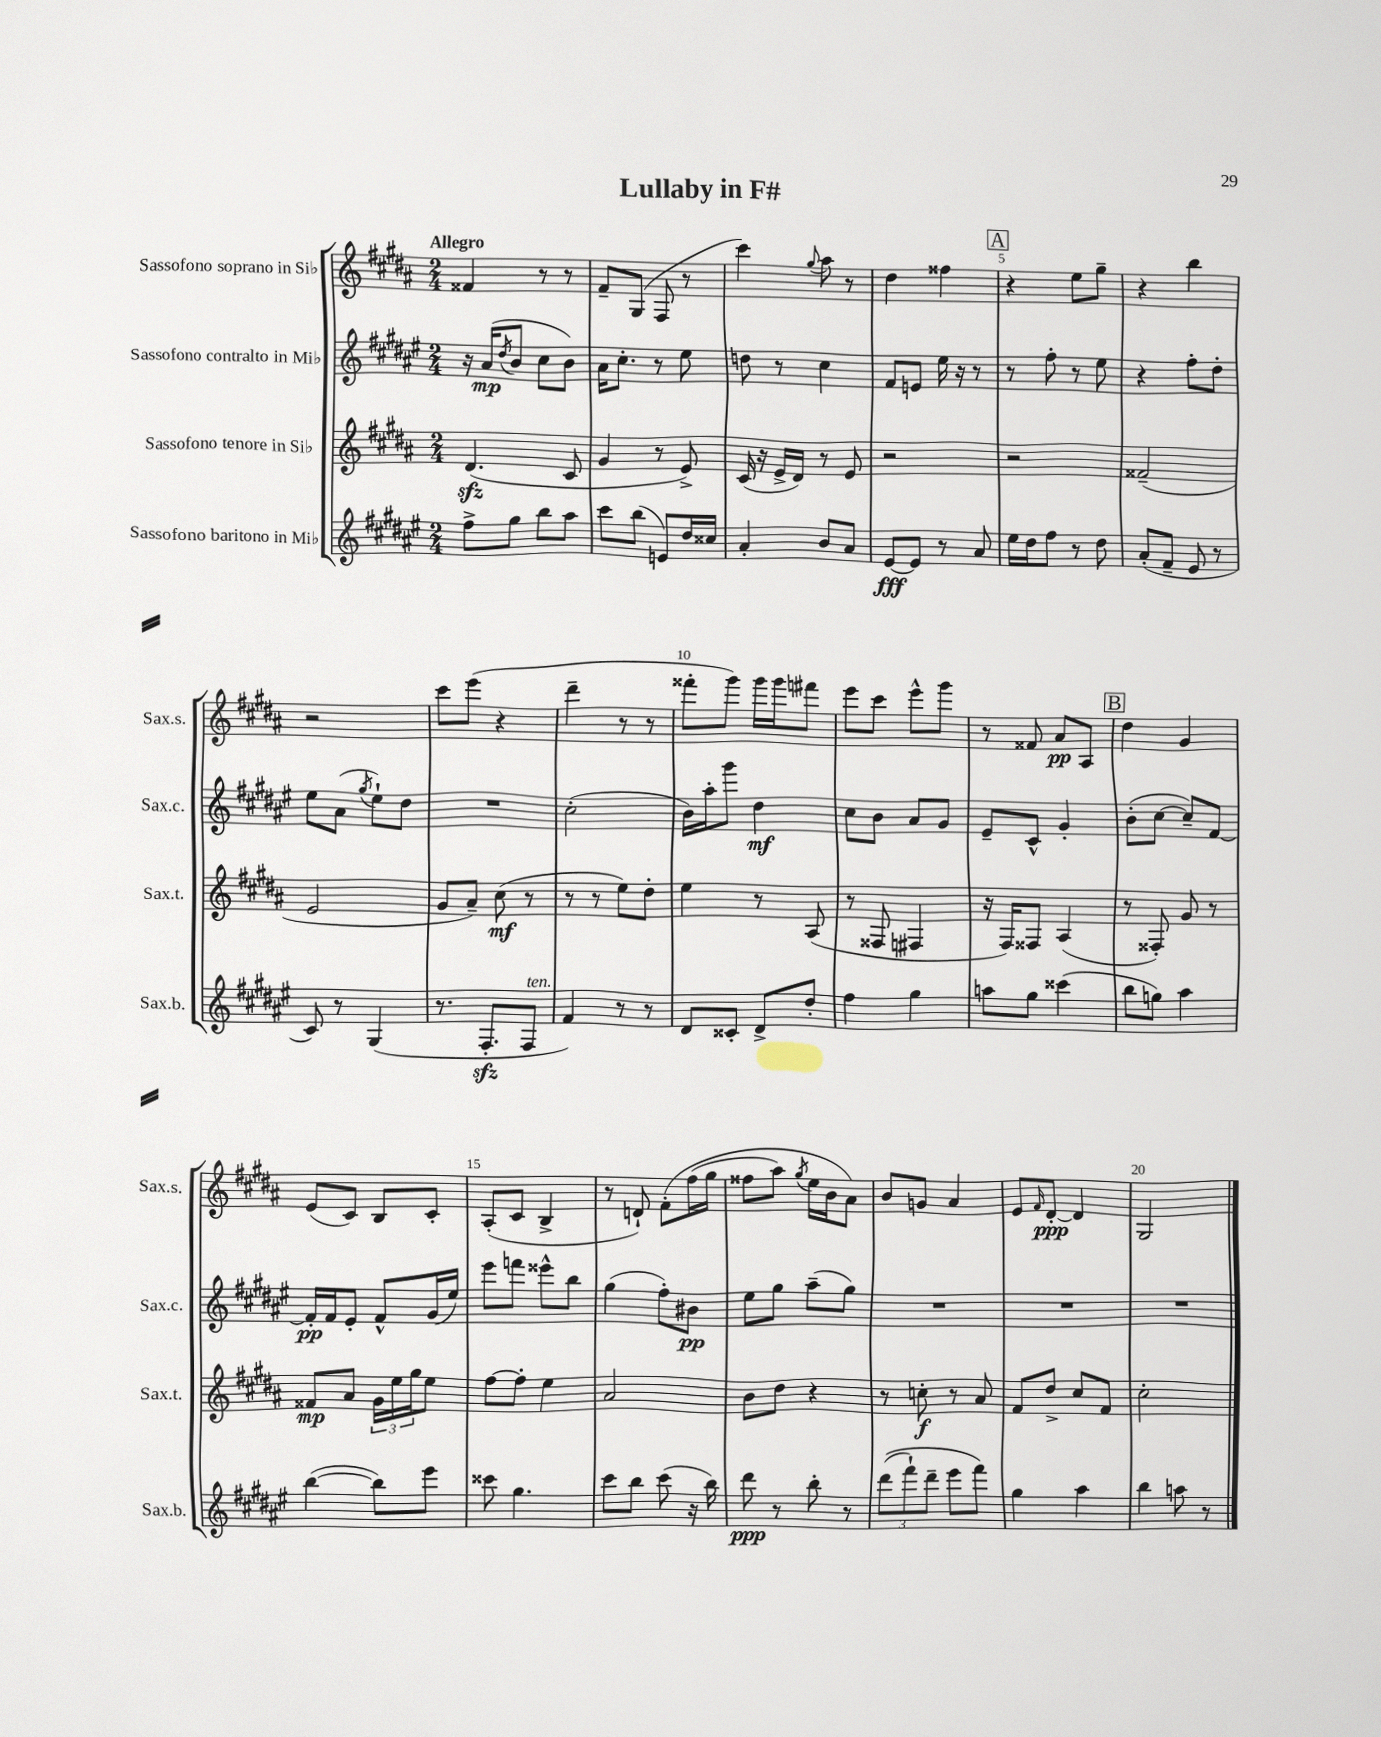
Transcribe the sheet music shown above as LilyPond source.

\header { title = "Lullaby in F#" }
<<
\new StaffGroup <<
\new Staff = "s0" \with { instrumentName = "Sassofono soprano in Sib" shortInstrumentName = "Sax.s." } {
    \clef treble \key b \major \numericTimeSignature \time 2/4 \tempo "Allegro"
    fisis'4 r8 r8 |
    fis'8-- gis8( fis8 r8 |
    cis'''4) \appoggiatura { gis''8 } ais''8 r8 |
    dis''4 fisis''4 |
    \mark \markup { \box "A" } r4 e''8 gis''8-- |
    r4 b''4 |
    r2 |
    cis'''8 e'''8( r4 |
    dis'''4-- r8 r8 |
    fisis'''8-. gis'''8) gis'''16 gis'''16 fis'''8 |
    e'''8 cis'''8 e'''8-^ gis'''8 |
    r8 fisis'8 ais'8\pp ais8 |
    \mark \markup { \box "B" } dis''4 gis'4 |
    e'8( cis'8) b8 cis'8-. |
    ais8-.( cis'8 b4-> |
    r8 d'8-!) fis'8-.\( fis''16( gis''16 |
    fisis''8 ais''8) \acciaccatura { gis''8 } e''16 b'16 ais'8\) |
    b'8 g'8 ais'4 |
    e'8 \grace { fis'16 } dis'8~-.\ppp dis'4 |
    gis2 \bar "|." |
}
\new Staff = "s1" \with { instrumentName = "Sassofono contralto in Mib" shortInstrumentName = "Sax.c." } {
    \clef treble \key fis \major \numericTimeSignature \time 2/4
    r16 ais'16\mp( \acciaccatura { dis''8 } b'8 cis''8 b'8) |
    ais'16 cis''8.-. r8 eis''8 |
    d''8 r8 cis''4 |
    fis'8 e'8 eis''16 r16 r8 |
    \mark \markup { \box "A" } r8 fis''8-. r8 eis''8 |
    r4 fis''8-. dis''8-. |
    eis''8 ais'8( \acciaccatura { gis''8 } eis''8-!) dis''8 |
    R2 |
    cis''2-.( |
    b'16) ais''16-. gis'''8 dis''4\mf |
    cis''8 b'8 ais'8 gis'8 |
    eis'8-- cis'8-^ gis'4-. |
    \mark \markup { \box "B" } b'8-.( cis''8~ cis''8--) fis'8~ |
    fis'16-.\pp fis'16 eis'8-. fis'8-^ gis'16( eis''16) |
    eis'''8 f'''8 eisis'''8-^ b''8 |
    gis''4( fis''8-.) bis'8\pp |
    eis''8 gis''8 ais''8--( gis''8) |
    R2 |
    R2 |
    R2 \bar "|." |
}
\new Staff = "s2" \with { instrumentName = "Sassofono tenore in Sib" shortInstrumentName = "Sax.t." } {
    \clef treble \key b \major \numericTimeSignature \time 2/4
    dis'4.\sfz( cis'8 |
    gis'4 r8 e'8->) |
    cis'16( r16 e'16-> dis'16) r8 e'8 |
    r2 |
    \mark \markup { \box "A" } r2 |
    fisis'2--( |
    e'2 |
    gis'8 ais'8--) cis''8\mf( r8 |
    r8 r8 e''8) dis''8-. |
    e''4 r8 ais8( |
    r8 fisis8 fis4 |
    r16 fis16) fisis8 ais4( |
    \mark \markup { \box "B" } r8 fisis8-.) gis'8 r8 |
    fisis'8\mp ais'8 \tuplet 3/2 { gis'16 e''16 gis''16 } e''8 |
    fis''8~ fis''8-. e''4 |
    ais'2 |
    b'8 dis''8 r4 |
    r8 c''8-.\f r8 ais'8 |
    fis'8 dis''8-> cis''8 fis'8 |
    cis''2-. \bar "|." |
}
\new Staff = "s3" \with { instrumentName = "Sassofono baritono in Mib" shortInstrumentName = "Sax.b." } {
    \clef treble \key fis \major \numericTimeSignature \time 2/4
    fis''8-> gis''8 b''8 ais''8 |
    cis'''8 b''8( e'8) dis''16 cisis''16 |
    ais'4-. b'8 ais'8 |
    eis'8~\fff eis'8 r8 ais'8 |
    \mark \markup { \box "A" } eis''16 dis''16 fis''8 r8 dis''8 |
    ais'8-.( fis'8-- eis'8 r8 |
    cis'8) r8 gis4( |
    r8. fis8.-.\sfz fis8^\markup { \italic "ten." } |
    fis'4) r8 r8 |
    dis'8 cisis'8-. dis'8-> dis''8-. |
    fis''4 gis''4 |
    a''8 gis''8 cisis'''4( |
    \mark \markup { \box "B" } b''8 g''8) ais''4 |
    b''4~( b''8) eis'''8 |
    cisis'''8 gis''4. |
    cis'''8 b''8 cis'''8( r16 b''16) |
    dis'''8\ppp r8 b''8-. r8 |
    \tuplet 3/2 { dis'''8(\( fis'''8-!) dis'''8-- } eis'''8 fis'''8\) |
    gis''4 ais''4 |
    b''4 a''8 r8 \bar "|." |
}
>>
>>
\layout { \context { \Score \override BarNumber.break-visibility = ##(#f #t #t) barNumberVisibility = #(every-nth-bar-number-visible 5) } }
